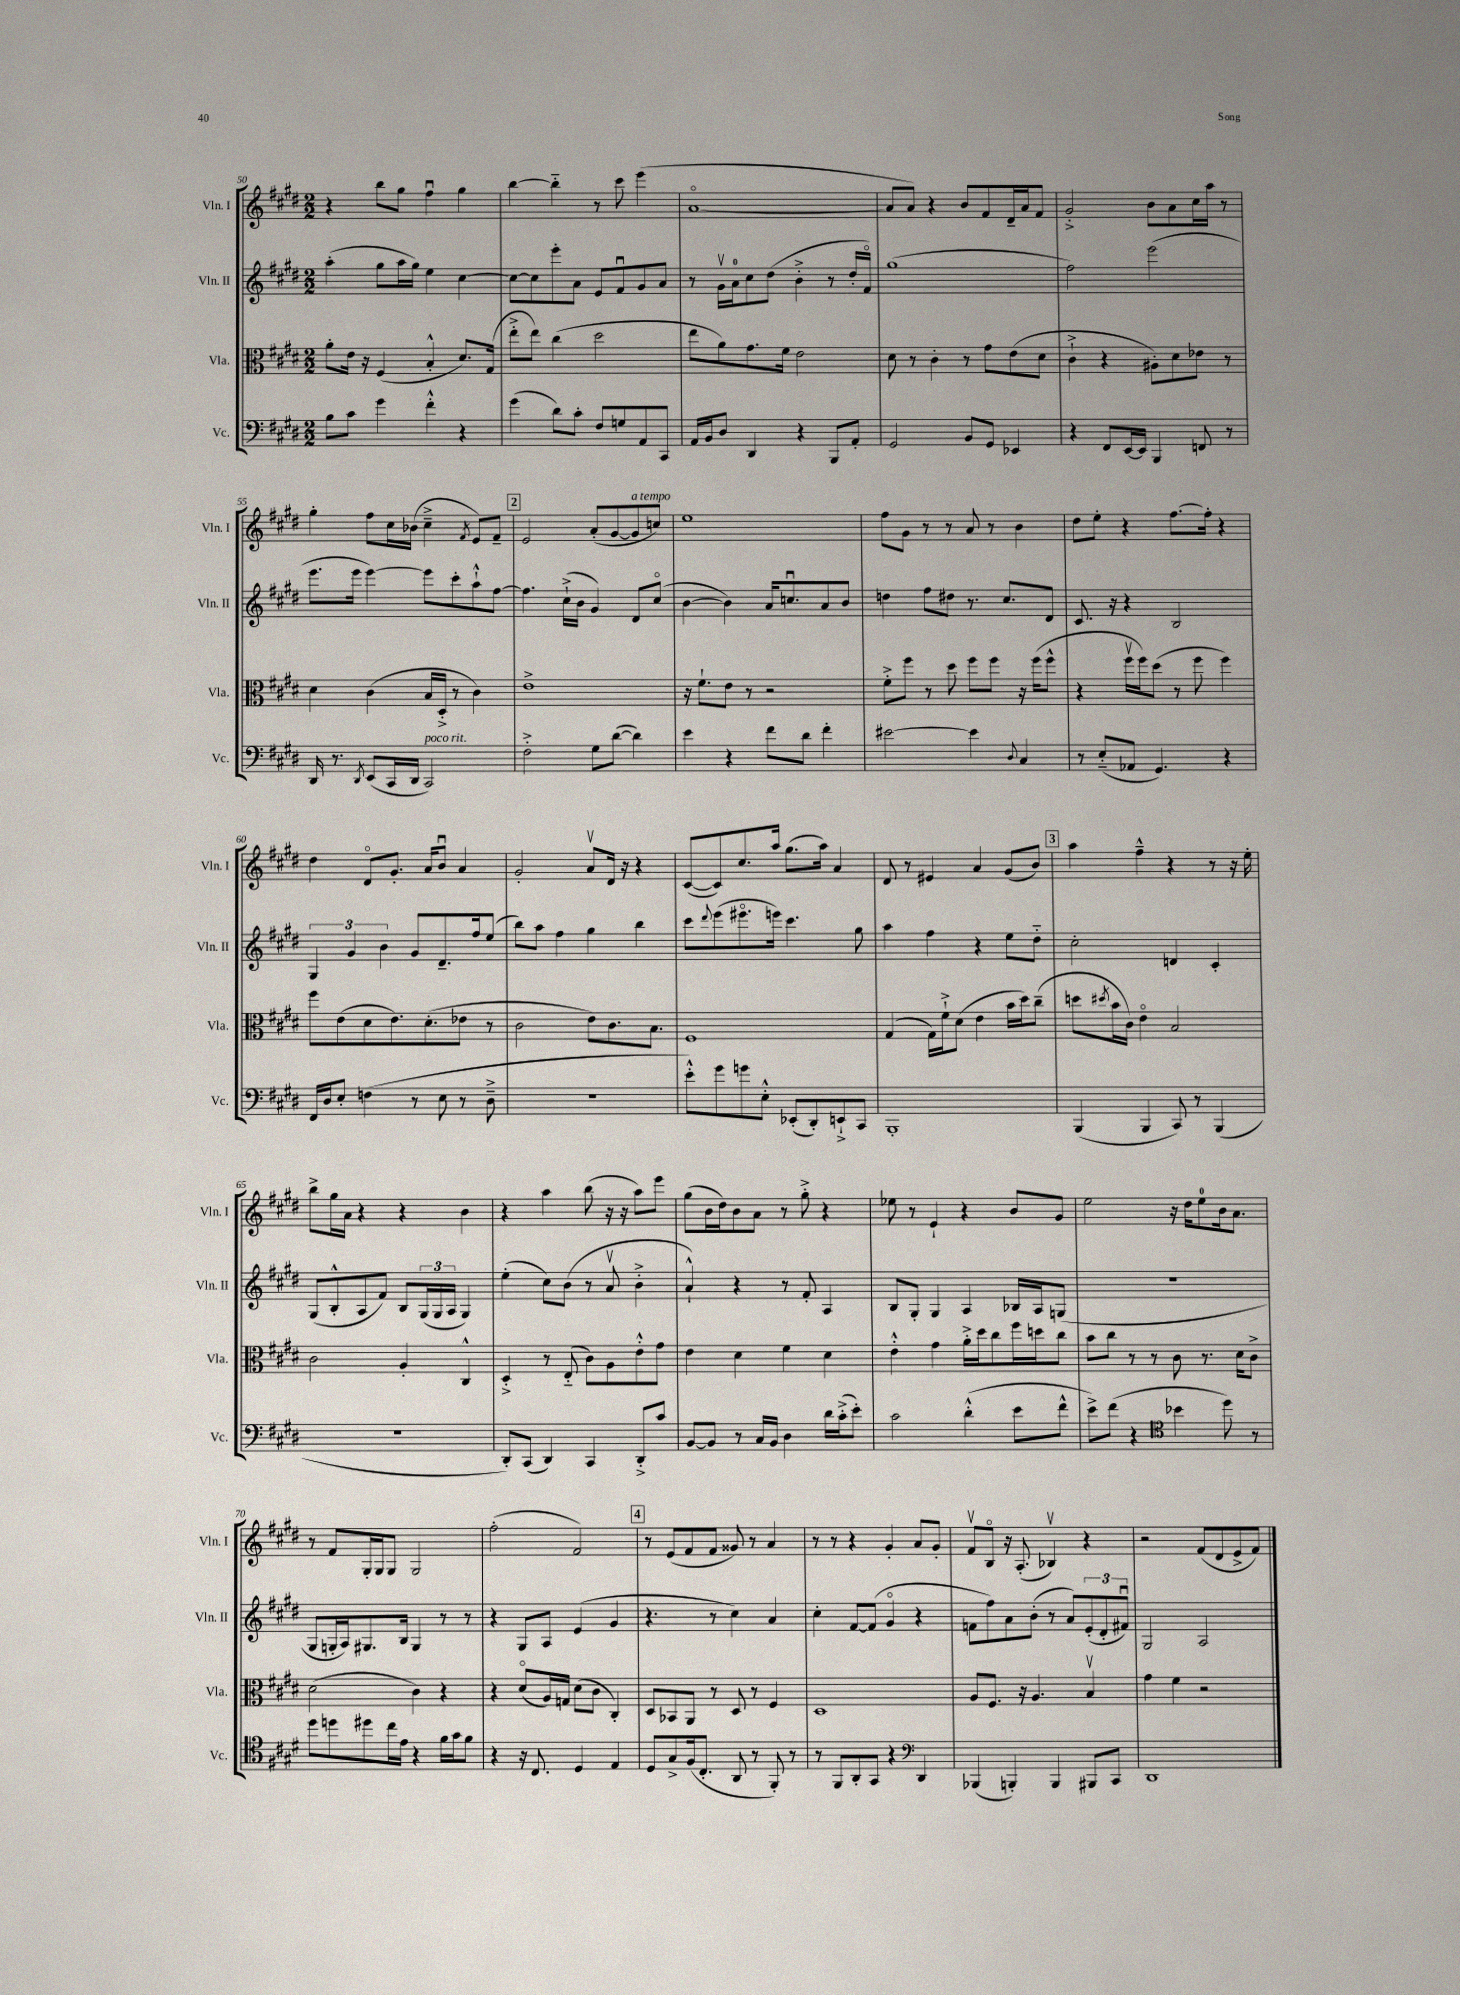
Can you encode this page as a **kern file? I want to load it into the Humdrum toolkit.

**kern	**kern	**kern	**kern
*staff4	*staff3	*staff2	*staff1
*clefF4	*clefC3	*clefG2	*clefG2
*k[f#c#g#d#]	*k[f#c#g#d#]	*k[f#c#g#d#]	*k[f#c#g#d#]
*M2/2	*M2/2	*M2/2	*M2/2
8B	8a'	(4aa'	4r
8c#	16e	.	.
.	16r	.	.
4g#	(4F#	8gg#	8bb
.	.	16aa	8gg#
.	.	16gg#)	.
4f#'^^	4B'^^	4ee	4ff#u
4r	8.d#)	[4cc#	4gg#
.	(16G#	.	.
=	=	=	=
(4g#	8ee'^	8cc#_	[4bb
.	8ee)	8cc#]	.
8d#)	(4cc#	8eee'	4bb'~]
8c#'	.	8a	.
8F#	2dd#	8e	8r
8G	.	8f#u	8ccc#
8AA	.	8g#	(4eee
8CC#	.	8a	.
=	=	=	=
16AA	8ee	8r	[1ao
16BB	.	.	.
8D#	8a)	16g#v	.
.	.	16a	.
4DD#	8.g#	8cc#	.
.	.	(8dd#	.
.	16f#	.	.
4r	2e	4b'^	.
8BBB	.	8r	.
8AA'	.	16dd#'	.
.	.	16f#o)	.
=	=	=	=
2GG#	8d#	(1gg#	8a]
.	8r	.	8a)
.	4c#'	.	4r
8BB	8r	.	8b
8GG#	8g#	.	8f#
4EE-	(8e	.	16d#~
.	.	.	16a
.	8d#	.	8f#
=	=	=	=
4r	4c#`^	2ff#)	2g#'^
8FF#	4r	.	.
[16EE	.	.	.
16EE]	.	.	.
4BBB	8A#')	(2eee	8b
.	8d#	.	8a
8FF	8e-	.	16cc#
.	.	.	16aa
8r	8r	.	8r
=	=	=	=
16DD#	4d#	8.eee	4gg#'
8.r	.	.	.
.	.	16eee	.
8qDD#	.	.	.
(8EE	(4c#	[4eee)	8ff#
16CC#	.	.	16cc#
16DD#	.	.	(16b-
2CC#)	16B	8eee]	4cc#~^
.	16D#'^	.	.
.	8r	8ccc#'	.
.	.	.	8qf#
.	4c#)	8aa`^^	8e)
.	.	[8ff#	8f#~
=	=	=	=
2F#'^	1e^	4.ff#]	2e
.	.	(16cc#`^	.
.	.	16b	.
8G#	.	4g#)	(8a'
([8d#	.	.	[8g#
4d#])	.	8d#	8g#]
.	.	(8cc#o	8cc)
=	=	=	=
4e	16r	[4b	1ee
.	8.f#`	.	.
4r	8e	4b])	.
.	8r	.	.
8f#	2r	16a	.
.	.	8.ccu	.
8d#	.	.	.
4f#'	.	8a	.
.	.	8b	.
=	=	=	=
[2e#	8f#'^	4dd	8ff#
.	8ff#	.	8g#
.	8r	8ff#	8r
.	8dd#	8dd#	8r
4e#]	8ff#	8.r	8a
.	8ff#	.	8r
.	.	8.cc#	.
8qqD#	.	.	.
4C#	16r	.	4b
.	(16ff#	.	.
.	8ff#^^	8d#	.
=	=	=	=
8r	4r	8.c#	8dd#
(8E'~	.	.	8ee'
.	.	16r	.
8AA-	16ff#v	4r	4r
.	16ff#)	.	.
4.GG#)	(8dd#	.	.
.	8r	2B	[8.ff#
.	8ff#	.	.
.	.	.	16ff#']
4r	4ff#)	.	4r
=	=	=	=
16FF#	8ff#	6G#	4dd#
16D#	.	.	.
8E'	(8e	.	.
.	.	6g#	.
(4F	8d#	.	8d#o
.	.	6b	.
.	8.e)	.	8.g#'
8r	.	8g#	.
.	(8.d#'	.	16a
8E	.	8.d#~	8bu
8r	8e-	.	4a
.	.	16ff#	.
8D#~^	8r	(8ee	.
=	=	=	=
1r	2c#	8bb)	2g#'
.	.	8aa	.
.	.	4ff#	.
.	8e)	4gg#	8av
.	8.c#	.	16d#
.	.	.	16r
.	.	4bb	4r
.	8.B	.	.
=	=	=	=
8e'^^)	1F#	8ccc#	([8c#
.	.	8qqddd#	.
8g#	.	(8eee	8c#])
8g	.	8.eee#o	8.cc#
8E'^^	.	.	.
.	.	16eee)	16aa
(8EE-'	.	4.ccc#	(8.gg#
8DD#')	.	.	.
.	.	.	16aa)
8EE`^	.	.	4a
8CC#	.	8gg#	.
=	=	=	=
1BBB'	(4G#	4aa	8d#
.	.	.	8r
.	16G#)	4ff#	4e#
.	16f#`^	.	.
.	(8d#	.	.
.	4e	4r	4a
.	16b	8ee	(8g#
.	16dd#)	.	.
.	(8cc#~	8dd#'~	8b)
=	=	=	=
(4BBB	8dd	2cc#'	4aa
.	8qdd#	.	.
.	16b	.	.
.	16c#)	.	.
4BBB	4eo	.	4ff#~^^
8CC#)	2B	4d	4r
8r	.	.	.
(4BBB	.	4c#'	8r
.	.	.	16r
.	.	.	16ee'
=	=	=	=
1r	2c#	(8G#	8bb^
.	.	8B'^^	16gg#
.	.	.	16a
.	.	8A	4r
.	.	8f#)	.
.	4A'	8B	4r
.	.	(24G#	.
.	.	24G#	.
.	.	24A	.
.	4C#^^	4G#)	4b
=	=	=	=
8DD#')	4D#'^	(4ee'	4r
(8CC#	.	.	.
4DD#)	8r	8cc#)	4aa
.	(8E'~	(8b	.
4CC#	8c#)	8r	(8bb
.	8A	8av	16r
.	.	.	16r
8DD#'^	8e'^^	4b'^	8aa)
8c#	8g#	.	8eee
=	=	=	=
[8BB	4e	4a`^^)	(8gg#
8BB]	.	.	16b
.	.	.	16dd#)
8r	4d#	4r	8b
16C#	.	.	8a
16BB	.	.	.
4D#	4f#	8r	8r
.	.	8f#'	8gg#'^
16d#	4d#	4A	4r
(16c#'^	.	.	.
8e')	.	.	.
=	=	=	=
2c#	4e'^^	8B	8ee-
.	.	8G#'	8r
.	4g#	4G#	4e`
(4d#'^^	16a'^	4A	4r
.	16dd#	.	.
.	8cc#	.	.
8e	16ff#	16B-	8b
.	16dd	16A	.
8f#^^	8cc#	(8G	8g#
=	=	=	=
8e^)	8b	1r	2ee
(8f#	8cc#	.	.
4r	8r	.	.
.	8r	.	.
*clefC4	*	*	*
4b-	8c#	.	16r
.	.	.	16dd#
.	8.r	.	8ee
8dd#)	.	.	16b
.	16d#	.	8.a
8r	8c#^	.	.
=	=	=	=
8dd#	(2d#	8G#	8r
8dd	.	16G'	8f#
.	.	16A)	.
8dd#	.	8.G#	16G#'
.	.	.	16G#
16cc#	.	.	8G#
16e	.	16B	.
4r	4c#)	4G#	2G#
16f#	4r	8r	.
16g#	.	.	.
8f#	.	8r	.
=	=	=	=
4r	4r	4r	(2ff#'
16r	(8d#o	8G#	.
8.C#	.	.	.
.	16A)	8A	.
.	16G	.	.
4D#	(8d#	(4e	2f#)
.	8c#	.	.
4E	4C#')	4g#	.
=	=	=	=
8D#	8D#	4.r	8r
8G#^	8BB-	.	(8e
(16F#	8AA	.	8f#
8.C#'	.	.	.
.	8r	8r	8f#
8AA	8D#	4cc#)	8g##)
8r	8r	.	8r
8FF#')	4F#	4a	4a
8r	.	.	.
=	=	=	=
8r	1D#	4cc#'	8r
8FF#	.	.	8r
8AA'	.	[8f#	4r
8GG#	.	(8f#]	.
4r	.	4g#o	4g#'
*clefF4	*	*	*
4DD#	.	4r	8a
.	.	.	8g#'
=	=	=	=
(4BBB-	8A	8f	8f#v
.	8.F#	8ff#)	8Bo
4BBB')	.	8a	16r
.	16r	.	(8.A'
.	4.A	(8b'	.
4BBB	.	8r	4B-v)
.	.	8a)	.
8BBB#	4Bv	(12e'	4r
.	.	12d#'	.
8CC#	.	.	.
.	.	12f#u)	.
=	=	=	=
1DD#	4g#	2G#	2r
.	4f#	.	.
.	2r	2A	(8f#
.	.	.	8d#
.	.	.	8e^
.	.	.	8f#)
==	==	==	==
*-	*-	*-	*-
